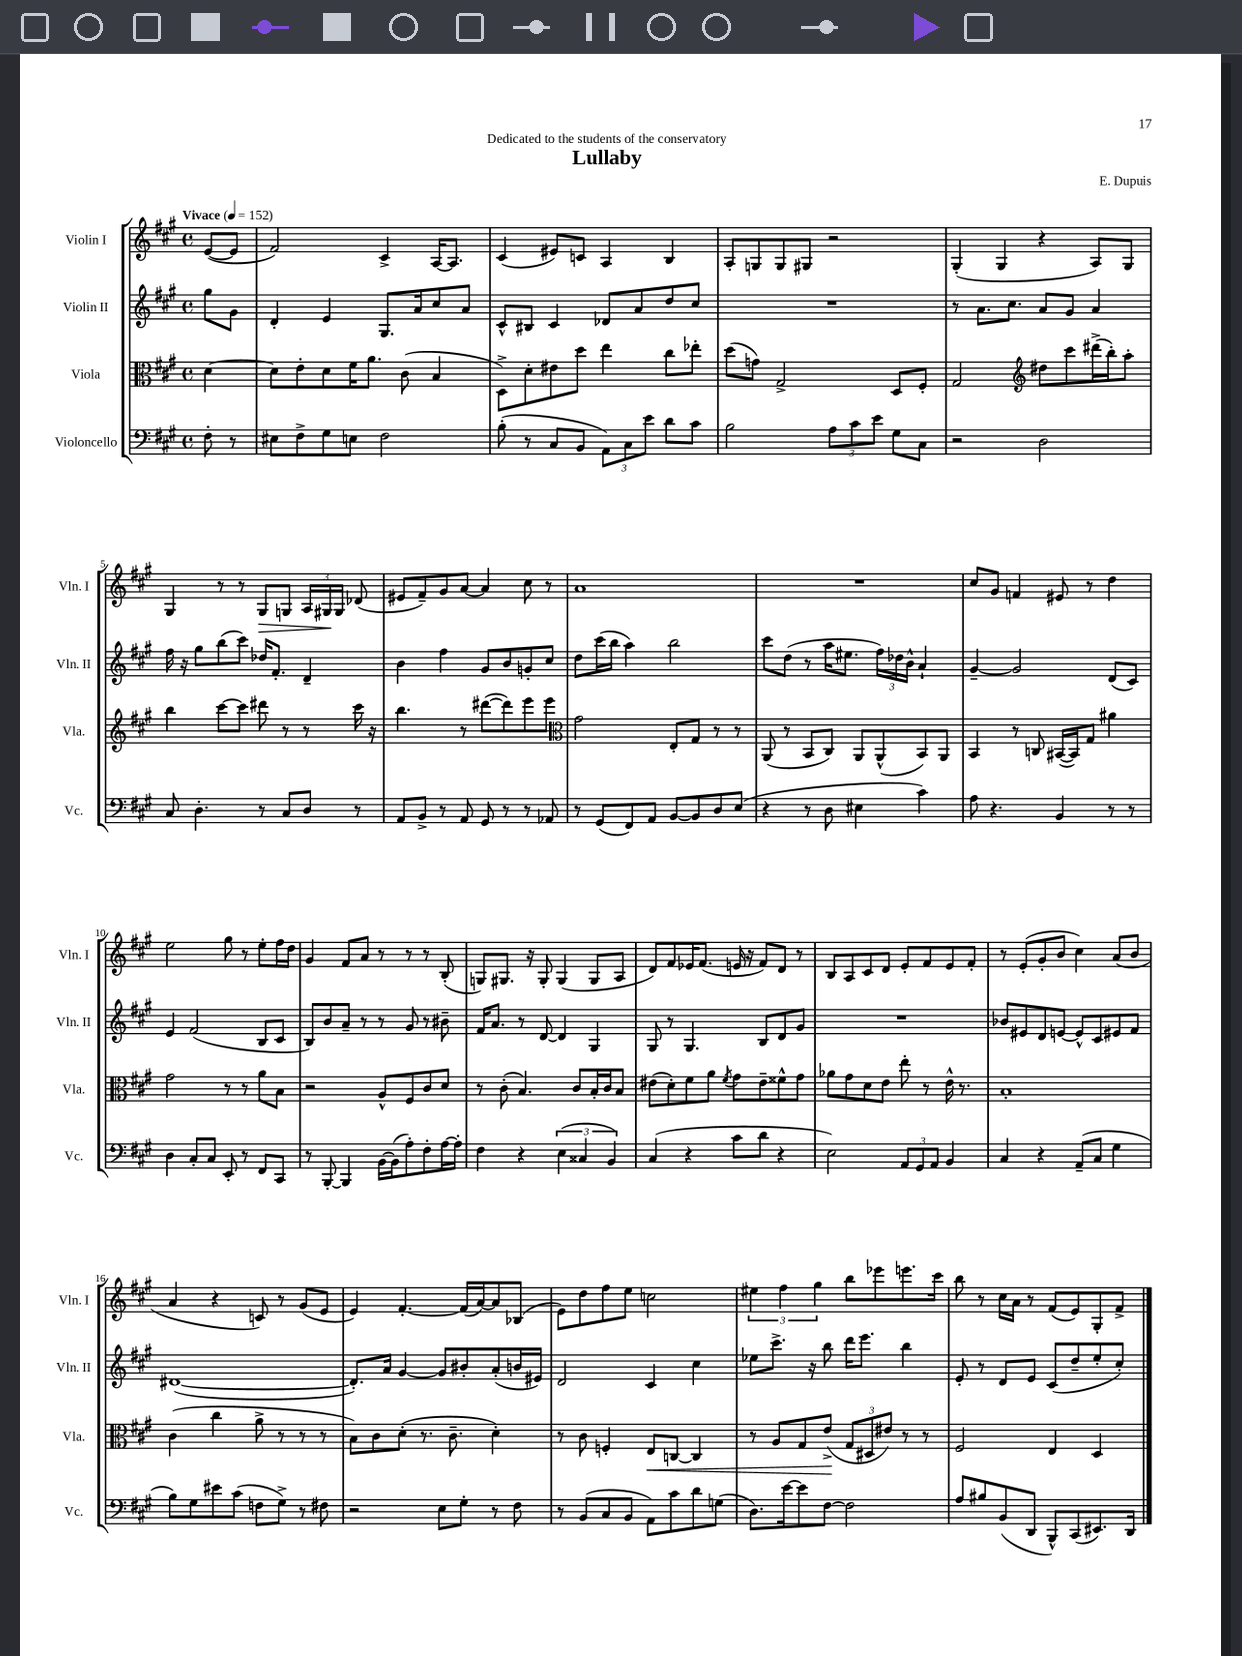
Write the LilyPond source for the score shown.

\header { title = "Lullaby" composer = "E. Dupuis" dedication = "Dedicated to the students of the conservatory" }
<<
\new StaffGroup <<
\new Staff = "s0" \with { instrumentName = "Violin I" shortInstrumentName = "Vln. I" } {
    \clef treble \key a \major \defaultTimeSignature \time 4/4 \partial 4 \tempo "Vivace" 4 = 152
    \autoBeamOff e'8[~( e'8] |
    fis'2) cis'4-> a16[~ a8.] |
    cis'4( eis'8[) c'8] a4 b4 |
    a8[-. g8 g8 gis8] r2 |
    gis4-.( gis4 r4 a8[) gis8] |
    gis4 r8 r8 gis8[\> g8] \tuplet 3/2 { a16[ gis16\! gis16] } des'8( |
    eis'8[ fis'8--) gis'8 a'8]~ a'4 cis''8 r8 |
    a'1 |
    R1 |
    cis''8[ gis'8] f'4 eis'8 r8 d''4 |
    e''2 gis''8 r8 e''8[-. fis''16 d''16] |
    gis'4 fis'8[ a'8] r8 r8 r8 b8-.( |
    g8[) gis8.] r16 gis8-. gis4( gis8[ a8] |
    d'8[) fis'8 ees'16 fis'8.]( e'16 r16 fis'8[) d'8] r8 |
    b8[ a8 cis'8 d'8] e'8[-. fis'8 e'8 fis'8]-. |
    r8 e'8[-.( gis'8-. b'8] cis''4) a'8[( b'8] |
    a'4 r4 c'8) r8 gis'8[( e'8] |
    e'4) fis'4.~-. fis'16[( a'16~) a'8 bes8]( |
    e'8[) d''8 fis''8 e''8] c''2 |
    \tuplet 3/2 { eis''4 fis''4 gis''4 } b''8[ ees'''8 e'''8. cis'''16] |
    b''8 r8 cis''16[ a'16] r8 fis'8[( e'8) gis8-. fis'8]-> \bar "|." |
}
\new Staff = "s1" \with { instrumentName = "Violin II" shortInstrumentName = "Vln. II" } {
    \clef treble \key a \major \defaultTimeSignature \time 4/4 \partial 4
    \autoBeamOff gis''8[ gis'8] |
    d'4-. e'4 gis8.[ a'16 cis''8 a'8] |
    cis'8[-^ bis8] cis'4 des'8[ a'8 d''8 cis''8] |
    R1 |
    r8 a'8.[ cis''8.] a'8[ gis'8] a'4 |
    fis''16 r16 gis''8[ b''8( cis'''8]) des''16[ fis'8.]-. d'4-- |
    b'4 fis''4 gis'8[ b'8 g'8-. cis''8] |
    d''8[ cis'''16( b''16] a''4) b''2 |
    cis'''8[ d''8]( r8 a''16[ eis''8.] \tuplet 3/2 { fis''16[) des''16 b'16]-^ } a'4-! |
    gis'4~-- gis'2 d'8[( cis'8]) |
    e'4 fis'2( b8[ cis'8] |
    b8[) b'8 a'8]-- r8 r8 gis'8 r8 bis'8-- |
    fis'16[ a'8.] r8 d'8~ d'4 gis4 |
    gis8 r8 gis4. b8[ d'8 gis'8] |
    R1 |
    bes'8[ eis'8 d'8 e'8]~ e'8[-^ cis'8 eis'8 fis'8] |
    dis'1~( |
    dis'8.[-.) a'16] gis'4~ gis'8[ bis'8-. a'8-.( b'16 eis'16]) |
    d'2 cis'4 cis''4 |
    ees''8[ cis'''8.]-> r16 b''8 d'''16[ e'''8.] b''4 |
    e'8-. r8 d'8[ e'8] cis'8[( d''8-- e''8-. cis''8]-.) \bar "|." |
}
\new Staff = "s2" \with { instrumentName = "Viola" shortInstrumentName = "Vla." } {
    \clef alto \key a \major \defaultTimeSignature \time 4/4 \partial 4
    \autoBeamOff d'4~ |
    d'8[ e'8-. d'8 fis'16 a'8.] cis'8( b4 |
    d8[->) d'8-. eis'8 d''8] e''4 cis''8[ ees''8]-. |
    d''8[( g'8]) gis2-> d8[ fis8]-. |
    gis2 \clef treble dis''8[ cis'''8 dis'''16->( b''16-.) a''8]-. |
    b''4 cis'''8[~ cis'''8] dis'''8 r8 r8 cis'''16 r16 |
    b''4. r8 dis'''8[~( dis'''8) e'''8 e'''8] |
    \clef alto gis'2 e8[-. gis8] r8 r8 |
    a,8( r8 b,8[ cis8]) a,8[ a,8-^( b,8) a,8] |
    b,4 r8 c8 bis,16[~( bis,16) gis8] ais'4 |
    gis'2 r8 r8 a'8[ b8] |
    r2 a8[-^ fis8 cis'8 d'8] |
    r8 cis'8-.( b4.) cis'8[ b16-. cis'16 b8] |
    eis'8[( d'8-.) fis'8 a'8] \acciaccatura { fis'8 } gis'8[ eis'8-- fisis'8-^ gis'8] |
    aes'8[ gis'8 d'8 e'8] e''8-. r8 e'16-^ r8. |
    b1-. |
    cis'4( cis''4 a'8-> r8 r8 r8 |
    b8[) cis'8 d'8]-.( r8. cis'8.-- d'4-.) |
    r8 cis'8 f4-. e8[\< c8]~ c4 |
    r8 a8[ gis8 e'8]->\!( \tuplet 3/2 { gis8[ dis8 eis'8]) } r8 r8 |
    fis2 e4 d4 \bar "|." |
}
\new Staff = "s3" \with { instrumentName = "Violoncello" shortInstrumentName = "Vc." } {
    \clef bass \key a \major \defaultTimeSignature \time 4/4 \partial 4
    \autoBeamOff fis8-. r8 |
    eis8[ fis8-> gis8 e8] fis2 |
    b8-.( r8 cis8[ b,8] \tuplet 3/2 { a,8[) cis8 e'8] } d'8[ cis'8] |
    b2 \tuplet 3/2 { a8[ cis'8 e'8] } gis8[ cis8] |
    r2 d2 |
    cis8 d4.-. r8 cis8[ d8] r8 |
    a,8[ b,8]-> r8 a,8 gis,8 r8 r8 aes,8 |
    r8 gis,8[( fis,8) a,8] b,8[~ b,8 d8 e8]( |
    r4 r8 d8 eis4 cis'4) |
    a8 r4. b,4 r8 r8 |
    d4 cis8[-. cis8] e,8-. r8 fis,8[ cis,8] |
    r8 b,,8~-. b,,4 b,16[~ b,16( a8-.) fis8-. a16~ a16]-. |
    fis4 r4 \tuplet 3/2 { e4( cisis4 b,4) } |
    cis4( r4 cis'8[ d'8] r4 |
    e2) \tuplet 3/2 { a,8[ gis,8 a,8] } b,4 |
    cis4 r4 a,8[--( cis8] gis4 |
    b8[) gis8 eis'8 cis'8]( f8[ gis8]->) r8 fis8 |
    r2 e8[ gis8]-. r8 fis8 |
    r8 b,8[( cis8 b,8] a,8[) cis'8 d'8 g8]( |
    d8.[) e'16~ e'8 fis8]~ fis2 |
    a8[ bis8 b,8( d,8] b,,8[-^) cis,8( eis,8.) d,16] \bar "|." |
}
>>
>>
